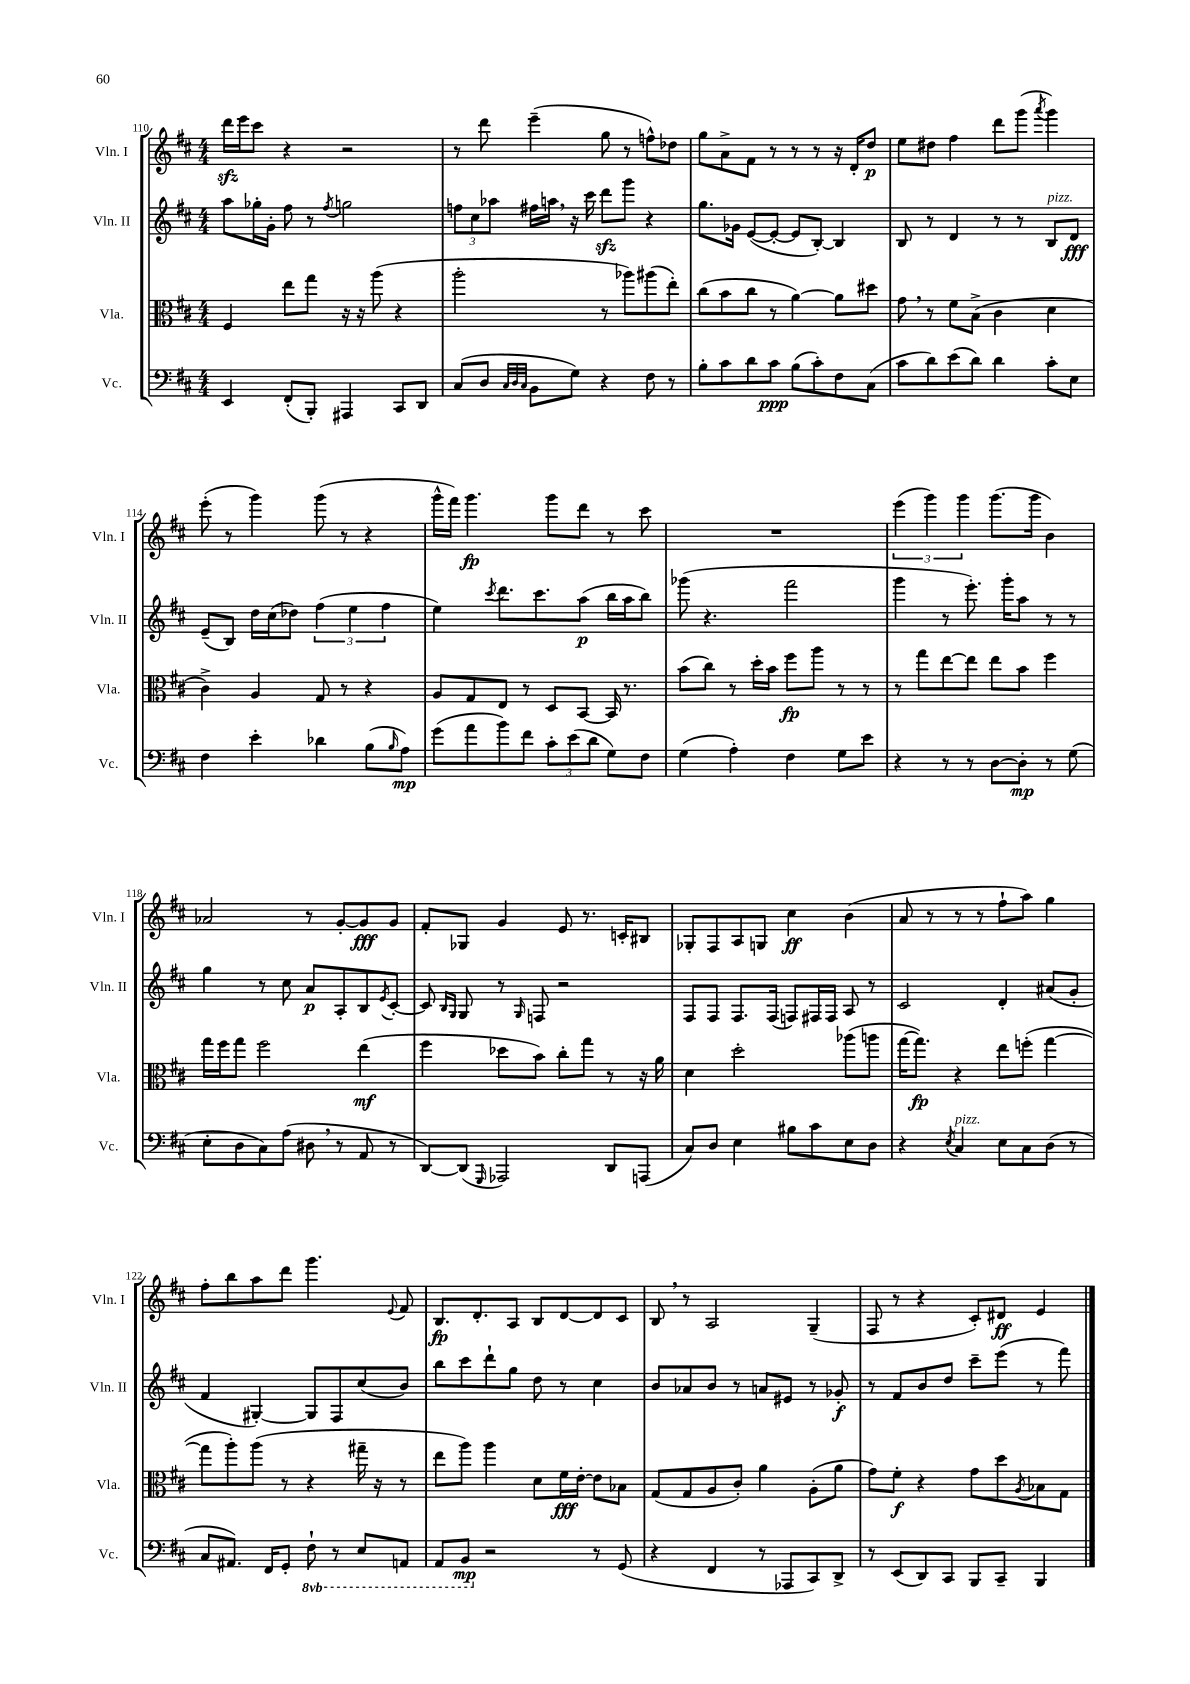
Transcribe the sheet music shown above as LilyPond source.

<<
\new StaffGroup <<
\new Staff = "s0" \with { instrumentName = "Vln. I" shortInstrumentName = "Vln. I" } {
    \clef treble \key d \major \numericTimeSignature \time 4/4
    d'''16\sfz e'''16 cis'''8 r4 r2 |
    r8 d'''8 e'''4--( g''8 r8 f''8-^) des''8 |
    g''8 a'8-> fis'8 r8 r8 r8 r16 d'16-. d''8\p |
    e''8 dis''8 fis''4 d'''8 g'''8( \acciaccatura { a'''8 } g'''4) |
    e'''8-.( r8 g'''4) g'''8( r8 r4 |
    g'''16-^ fis'''16) g'''4.\fp g'''8 d'''8 r8 cis'''8 |
    R1 |
    \tuplet 3/2 { e'''4( g'''4) g'''4 } g'''8.( g'''16 b'4) |
    aes'2 r8 g'8~-. g'8\fff g'8 |
    fis'8-. ges8 g'4 e'8 r8. c'16-. bis8 |
    ges8-. fis8 a8 g8 cis''4\ff b'4( |
    a'8 r8 r8 r8 fis''8-! a''8) g''4 |
    fis''8-. b''8 a''8 d'''8 g'''4. \appoggiatura { e'8 } fis'8 |
    b8.\fp d'8.-. a8 b8 d'8~ d'8 cis'8 |
    b8 \breathe r8 a2 g4--( |
    fis8 r8 r4 cis'8-.) dis'8\ff e'4 \bar "|." |
}
\new Staff = "s1" \with { instrumentName = "Vln. II" shortInstrumentName = "Vln. II" } {
    \clef treble \key d \major \numericTimeSignature \time 4/4
    a''8 ges''16-. g'16-. fis''8 r8 \acciaccatura { fis''8 } g''2 |
    \tuplet 3/2 { f''8 cis''8 aes''8 } fis''16 a''16 \breathe r16 cis'''16 d'''8\sfz g'''8 r4 |
    g''8. ges'16 e'8~( e'8~-. e'8 b8~-.) b4 |
    b8 r8 d'4 r8 r8 b8^\markup { \italic "pizz." } d'8\fff |
    e'8--( b8) d''16 cis''16( des''8) \tuplet 3/2 { fis''4( e''4 fis''4 } |
    e''4) \acciaccatura { cis'''8 } d'''8. cis'''8. a''8\p( b''16 a''16 b''8) |
    ges'''8( r4. fis'''2 |
    g'''4 r8 e'''8.-.) g'''16-. a''8 r8 r8 |
    g''4 r8 cis''8 a'8\p a8-. b8 \acciaccatura { e'8 } cis'8~-. |
    cis'8 \grace { b16 g16 } g8 r8 \grace { g16 } f8 r2 |
    fis8 fis8 fis8. fis16( f8) fis16 fis16 a8 r8 |
    cis'2 d'4-. ais'8( g'8-. |
    fis'4 gis4~-.) gis8 fis8 cis''8( b'8) |
    b''8 cis'''8 d'''8-! g''8 d''8 r8 cis''4 |
    b'8 aes'8 b'8 r8 a'8 eis'8 r8 ges'8-.\f |
    r8 fis'8 b'8 d''8 cis'''8-- e'''8( r8 fis'''8) \bar "|." |
}
\new Staff = "s2" \with { instrumentName = "Vla." shortInstrumentName = "Vla." } {
    \clef alto \key d \major \numericTimeSignature \time 4/4
    fis4 e''8 g''8 r16 r16 a''8( r4 |
    a''2-. r8 aes''8) ais''8( e''8-.) |
    cis''8( b'8 cis''8 r8 a'4~) a'8 dis''8 |
    g'8 \breathe r8 fis'8 b8->( cis'4 d'4 |
    cis'4->) a4 g8 r8 r4 |
    a8 g8 e8 r8 d8 b,8~ b,16 r8. |
    b'8( cis''8) r8 d''16-. b'16 fis''8\fp a''8 r8 r8 |
    r8 g''8 e''8~ e''8 e''8 b'8 fis''4 |
    g''16 fis''16 g''8 fis''2 e''4\mf( |
    fis''4 des''8 b'8) cis''8-. g''8 r8 r16 a'16 |
    d'4 d''2-. aes''8( a''8 |
    g''16~ g''8.\fp) r4 e''8 f''8-.( g''4~ |
    g''8 a''8-.) a''8( r8 r4 gis''16-- r16 r8 |
    e''8 a''8) a''4 d'8 fis'16\fff e'16~-. e'8 bes8 |
    g8( g8 a8 cis'8-.) a'4 a8-.( a'8 |
    g'8) fis'8-.\f r4 g'8 d''8 \acciaccatura { a8 } bes8 g8 \bar "|." |
}
\new Staff = "s3" \with { instrumentName = "Vc." shortInstrumentName = "Vc." } {
    \clef bass \key d \major \numericTimeSignature \time 4/4 \set Staff.ottavationMarkups = #ottavation-simple-ordinals
    e,4 fis,8-.( b,,8-.) ais,,4 cis,8 d,8 |
    cis8( d8 \grace { cis32 d32 cis32 } b,8 g8) r4 fis8 r8 |
    b8-. cis'8 d'8 cis'8\ppp b8( cis'8-.) fis8 cis8( |
    cis'8 d'8) e'8( d'8) d'4 cis'8-. e8 |
    fis4 e'4-. des'4 b8( \grace { b16 } a8\mp) |
    g'8( a'8 b'8) fis'8 \tuplet 3/2 { cis'8-. e'8( d'8 } g8) fis8 |
    g4( a4-.) fis4 g8 e'8 |
    r4 r8 r8 d8~ d8-.\mp r8 g8( |
    e8-. d8 cis8) a8( dis8 \breathe r8 a,8 r8 |
    d,8~) d,8( \grace { g,,16 } aes,,2) d,8 a,,8( |
    cis8) d8 e4 bis8 cis'8 e8 d8 |
    r4 \acciaccatura { e8 } cis4^\markup { \italic "pizz." } e8 cis8 d8( r8 |
    cis8 ais,8.) fis,16 g,8-. \ottava #-1 fis,8-! r8 e,8 a,,!8 |
    a,,8 b,,8\mp \ottava #0 r2 r8 g,8( |
    r4 fis,4 r8 aes,,8 cis,8) d,8-> |
    r8 e,8( d,8) cis,8 b,,8 cis,8-- b,,4 \bar "|." |
}
>>
>>
\layout { \context { \Score currentBarNumber = #110 } }
